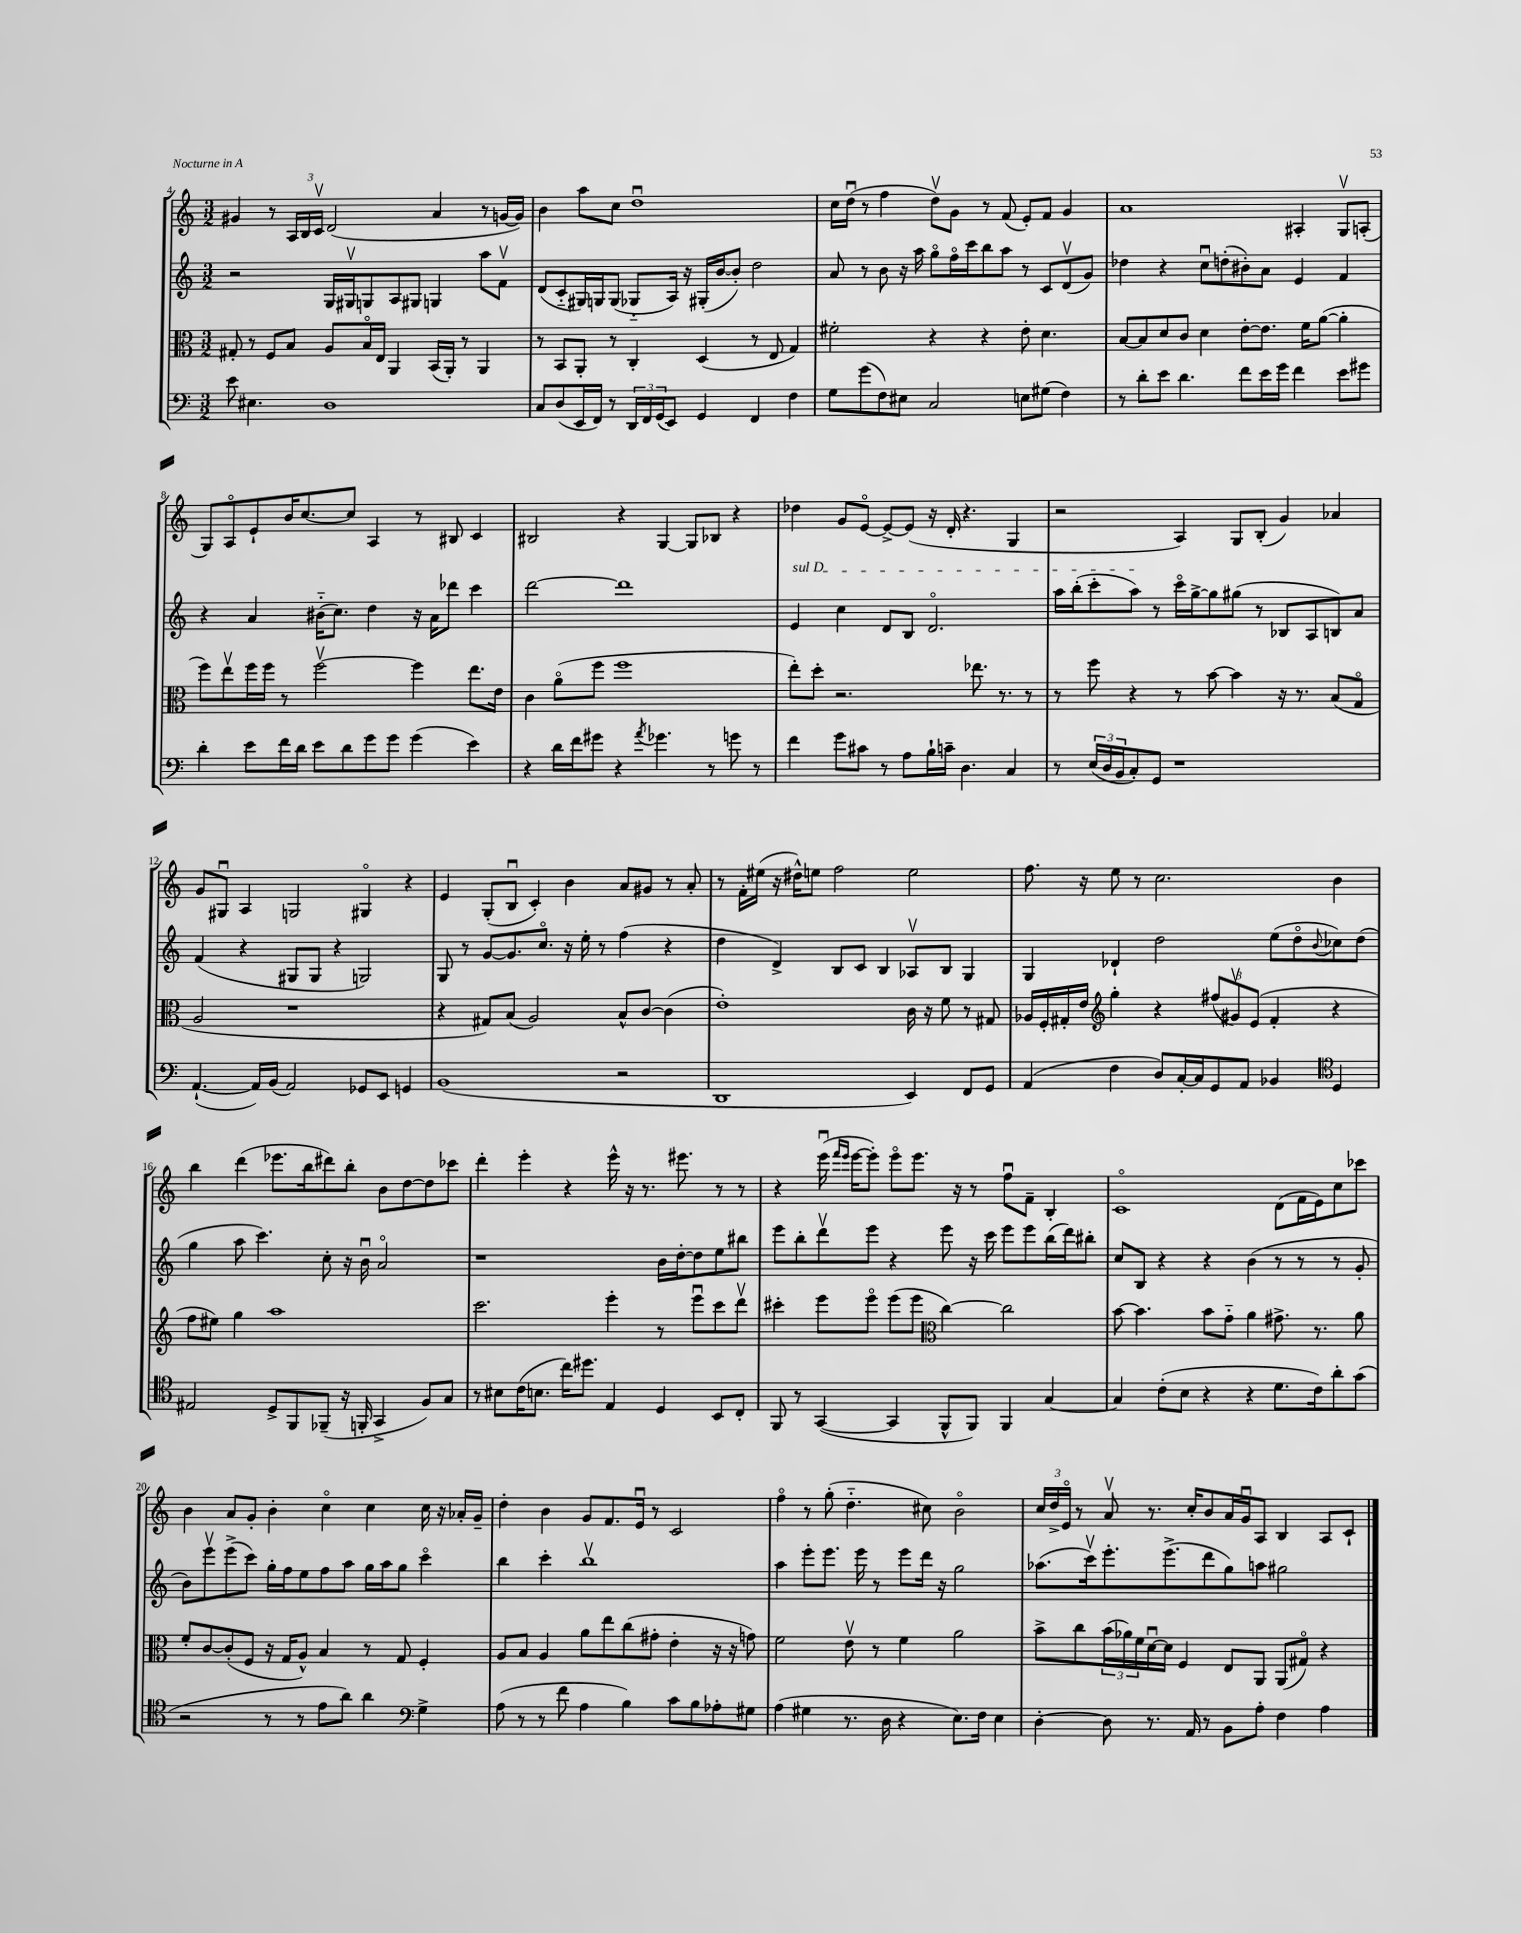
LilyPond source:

<<
\new StaffGroup <<
\new Staff = "s0" {
    \clef treble \key c \major \numericTimeSignature \time 3/2
    gis'4 r8 \tuplet 3/2 { a16 b16 c'16\upbow } d'2( a'4 r8 g'16~ g'16) |
    b'4 a''8 c''8 d''1\downbow |
    c''16 d''16\downbow( r8 f''4 d''8\upbow) g'8 r8 f'8( e'8-.) f'8 g'4 |
    a'1 ais4-. g8\upbow a8-.( |
    g8) a8\flageolet e'8-! b'16 c''8.~ c''8 a4 r8 bis8 c'4 |
    bis2 r4 g4~ g8 bes8 r4 |
    des''4 g'8 e'8~\flageolet e'8~-> e'8( r16 d'16-. r4. g4 |
    r2 a4) g8 b8-.( g'4) aes'4 |
    g'8 gis8\downbow a4 g2 gis4\flageolet r4 |
    e'4 g8-.( b8\downbow c'4-.) b'4 a'8 gis'8 r8 a'8-. |
    r8 f'16-. eis''16( r16 dis''16-^) e''8 f''2 e''2 |
    f''8. r16 e''8 r8 c''2. b'4 |
    b''4 d'''4( ees'''8. b''16 dis'''8) b''8-. b'8 d''8~ d''8 ces'''8 |
    d'''4-. e'''4-. r4 e'''16-^ r16 r8. eis'''8. r8 r8 |
    r4 e'''16\downbow( \grace { f'''16 e'''16 } e'''16~ e'''8-.) e'''8\flageolet e'''8. r16 r8 f''8\downbow f'8-- b4-. |
    c'1\flageolet d'8( f'16 e'16) c''8 ces'''8 |
    b'4 a'8 g'8-. b'4-. c''4\flageolet c''4 c''16 r16 aes'16-. g'16-- |
    d''4-. b'4 g'8 f'8. e'16\downbow r8 c'2 |
    f''4\flageolet r8 g''8-.( d''4.-_ cis''8) b'2\flageolet |
    \tuplet 3/2 { c''16 d''16-> e'16\flageolet } r8 a'8\upbow r8. c''16-. b'8 a'16 g'16\downbow a8 b4 a8 c'8-! \bar "|." |
}
\new Staff = "s1" {
    \clef treble \key c \major \numericTimeSignature \time 3/2
    r2 g16 gis16\upbow g8 a8 gis8 g4 a''8 f'8\upbow |
    d'8( c'8-_ gis16) g16 g8( ges8-_ a16) r16 gis16-.( b'16~ b'8-.) d''2 |
    a'8 r8 b'8 r16 a''16 g''8\flageolet f''16\flageolet c'''16 b''8 a''8 r8 c'8 d'8\upbow( g'8) |
    des''4 r4 c''8\downbow d''8-.( bis'8-.) a'8 e'4 f'4 |
    r4 a'4 bis'16-_( c''8.) d''4 r16 a'16 des'''8 c'''4 |
    d'''2~ d'''1 |
    \once \override TextSpanner.bound-details.left.text = \markup { \italic "sul D" } e'4\startTextSpan c''4 d'8 b8 d'2.\flageolet |
    a''16 b''16-.( c'''8-. a''8\stopTextSpan) r8 c'''16\flageolet g''16~-> g''8 gis''8( r8 bes8 a8 b8) a'8 |
    f'4( r4 gis8 gis8 r4 g2) |
    g8 r8 g'8~ g'8. c''8.\flageolet r16 e''16-. r8 f''4( r4 |
    d''4 d'4->) b8 c'8 b4 aes8\upbow b8 g4 |
    g4 des'4-! d''2 e''8( d''8\flageolet \appoggiatura { b'8 } ces''8) d''8( |
    g''4 a''8 c'''4.) c''8-. r16 b'16\downbow a'2\flageolet |
    r1 b'16 d''16~-. d''8 e''8 bis''8 |
    e'''8 b''8-. d'''8\upbow e'''8 r4 e'''8 r16 c'''16 e'''8 e'''8 b''16( d'''16) bis''8-. |
    c''8 b8 r4 r4 b'4( r8 r8 r8 g'8-. |
    b'8) e'''8\upbow e'''8->( c'''8) g''16-. f''16 e''8 f''8 a''8 g''16 a''16 g''8 c'''4\flageolet |
    b''4 c'''4-. b''1\upbow |
    a''4 e'''8-. e'''8. e'''16 r8 e'''8 d'''16 r16 g''2 |
    aes''8.( c'''16\upbow) e'''8.-. e'''8.->( d'''8 g''8) a''8 gis''2 \bar "|." |
}
\new Staff = "s2" {
    \clef alto \key c \major \numericTimeSignature \time 3/2
    gis8-. r8 f8 b8 a8 b16\flageolet e16 a,4 b,16( a,16-.) r8 a,4 |
    r8 b,8 a,8-. r8 c4-. d4( r8 e8 g4) |
    fis'2-. r4 r4 e'8-. d'4. |
    b8~ b8 d'8 c'8 d'4 e'8~-. e'8. f'16 a'8~( a'4-. |
    f''8) e''8\upbow f''16 f''16 r8 f''2~\upbow f''4 e''8. e'16 |
    c'4 a'8\flageolet( f''8 f''1 |
    e''8-.) d''8-. r2. ees''8. r8. r8 |
    r8 f''8 r4 r8 b'8~ b'4 r16 r8. b8( g8\flageolet |
    a2 r1 |
    r4 gis8) b8( a2) b8-^ c'8~ c'4( |
    e'1-.) c'16 r16 f'8 r8 gis8 |
    aes16 f16-. gis16-. e'16 \clef treble g''4-. r4 \tuplet 3/2 { fis''8( gis'8\upbow) e'8( } f'4-. r4 |
    f''8 eis''8) g''4 a''1 |
    c'''2. e'''4-. r8 e'''8\downbow c'''8 d'''8\upbow |
    cis'''4-. e'''8 e'''8\flageolet e'''8( e'''8 \clef alto c''4~) c''2 |
    b'8~ b'4. b'8 g'8-_ a'4 gis'8.-> r8. a'8 |
    f'8-. c'8~ c'8-.( f8 r16 g16 a8-^) b4 r8 g8 f4-. |
    a8 b8 a4 a'8 e''8 c''8( gis'8-. e'4-. r16 r16 g'8) |
    f'2 e'8\upbow r8 f'4 a'2 |
    b'8-> c''8 \tuplet 3/2 { b'16( aes'16) f'16 } d'16~\downbow d'16 f4 e8 a,8 a,8( gis8\flageolet) r4 \bar "|." |
}
\new Staff = "s3" {
    \clef bass \key c \major \numericTimeSignature \time 3/2
    e'8 eis4. d1 |
    c8 d8( e,16 f,16) r8 \tuplet 3/2 { d,16 f,16 g,16( } e,8) g,4 f,4 f4 |
    g8 g'8( f8) eis8 c2 e8 gis8( f4) |
    r8 d'8-. e'8 d'4. f'8 e'16 g'16 f'4 e'8 gis'8 |
    d'4-. e'8 f'16 d'16 e'8 d'8 g'8 g'8 g'4( e'4) |
    r4 d'16 f'16 gis'8 r4 \acciaccatura { a'8 } ges'4. r8 g'8 r8 |
    f'4 g'8 cis'8 r8 a8 b16-! c'16-- d4. c4 |
    r8 \tuplet 3/2 { e16( d16 b,16 } c8-.) g,8 r1 |
    a,4.~-!( a,16) b,16( a,2) ges,8 e,8 g,4 |
    b,1( r2 |
    d,1 e,4) f,8 g,8 |
    a,4( f4 d8) c16~-. c16 g,8 a,8 bes,4 \clef tenor d4 |
    eis2 d8-> f,8 fes,8--( r16 f,16-. g,4-> f8) g8 |
    r8 bis8 c'16( b8. c''16) dis''8. e4 d4 b,8 c8-. |
    f,8 r8 g,4~( g,4 f,8-^ f,8) f,4 g4~ |
    g4 c'8-.( b8 r4 r4 d'8. c'16) a'8-. g'8( |
    r2 r8 r8 e'8 a'8) a'4 \clef bass g4-> |
    a8( r8 r8 f'8 a4 b4) c'8 b8 aes8-. gis8 |
    a4( gis4 r8. d16 r4 e8.) f16 e4 |
    d4~-. d8 r8. a,16 r8 b,8 a8-. f4 a4 \bar "|." |
}
>>
>>
\layout { \context { \Score currentBarNumber = #4 } }
